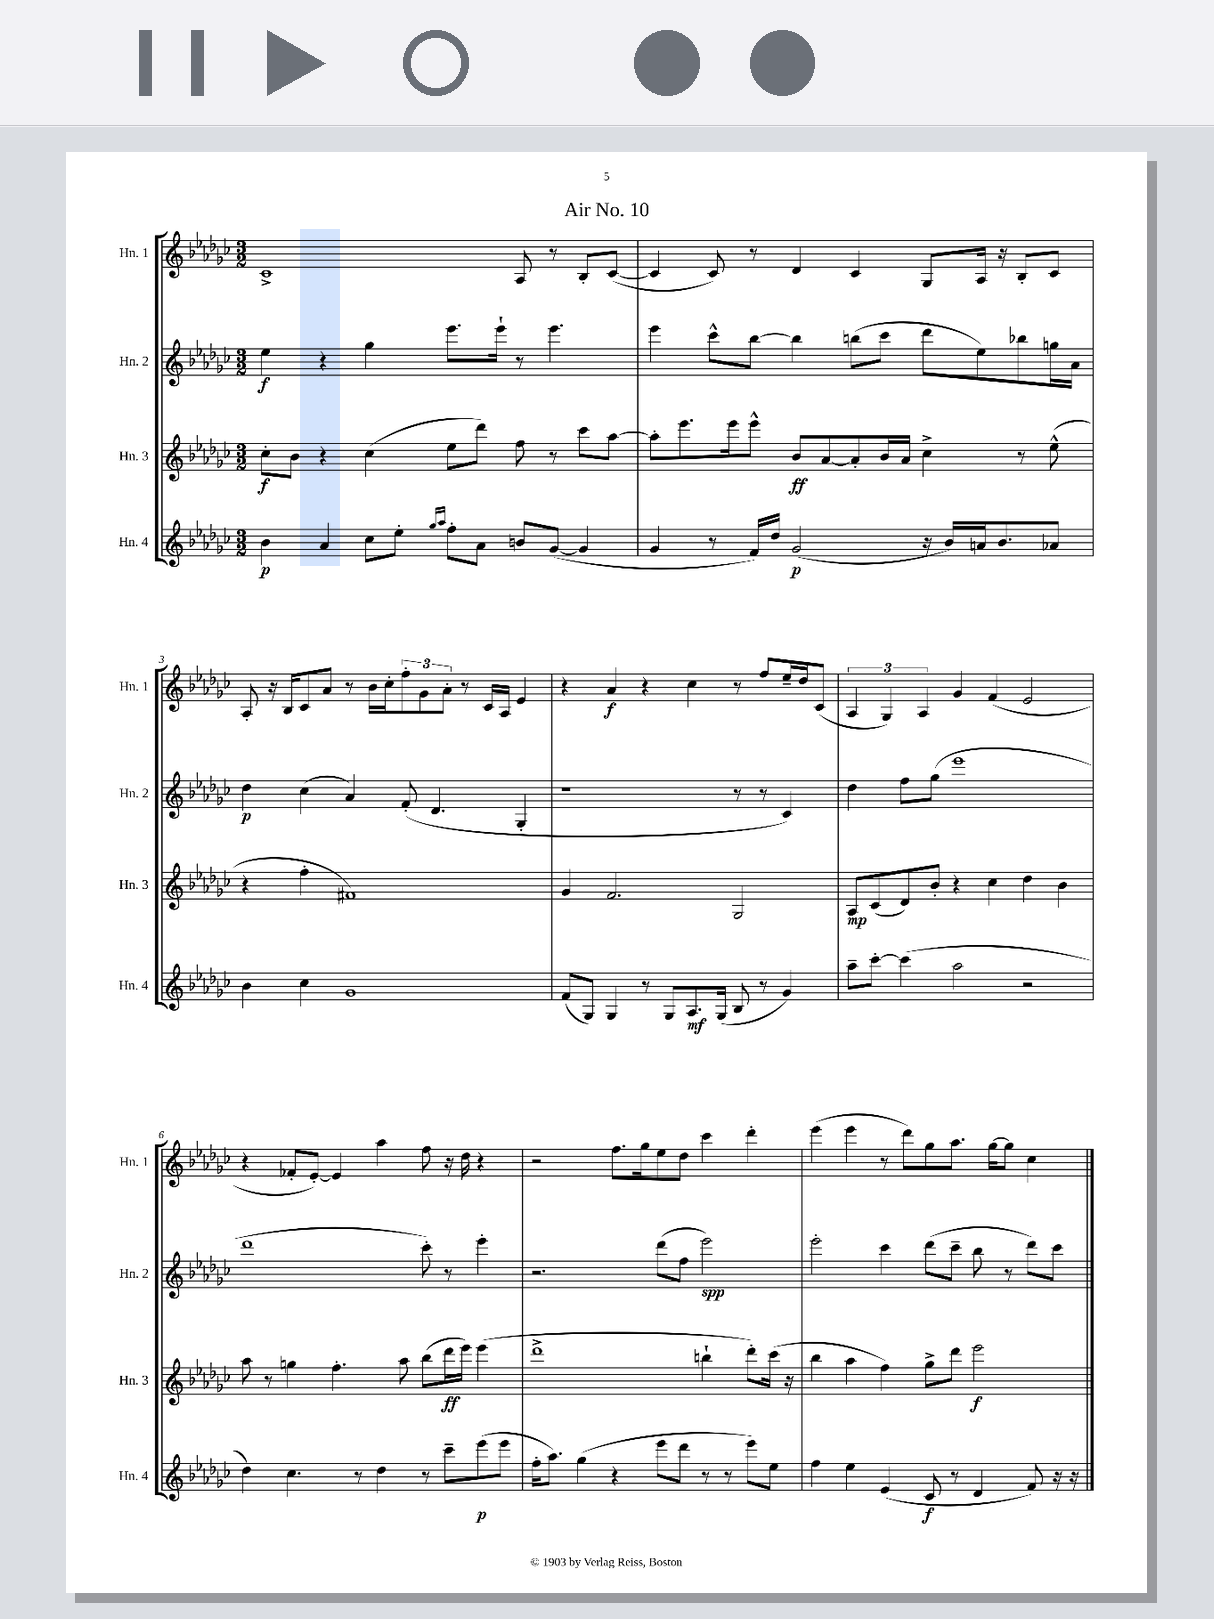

**kern	**dynam	**kern	**dynam	**kern	**dynam	**kern	**dynam
*part4	*part4	*part3	*part3	*part2	*part2	*part1	*part1
*staff4	*staff4	*staff3	*staff3	*staff2	*staff2	*staff1	*staff1
*I"Hn. 4	*	*I"Hn. 3	*	*I"Hn. 2	*	*I"Hn. 1	*
*I'Hn. 4	*	*I'Hn. 3	*	*I'Hn. 2	*	*I'Hn. 1	*
*clefG2	*	*clefG2	*	*clefG2	*	*clefG2	*
*k[b-e-a-d-g-c-]	*	*k[b-e-a-d-g-c-]	*	*k[b-e-a-d-g-c-]	*	*k[b-e-a-d-g-c-]	*
*M3/2	*	*M3/2	*	*M3/2	*	*M3/2	*
=1	=1	=1	=1	=1	=1	=1	=1
4b-\	p	8cc-'\L	f	4ee-\	f	1c-^	.
.	.	8b-\J	.	.	.	.	.
4a-/	.	4r	.	4r	.	.	.
8cc-\L	.	(4cc-\	.	4gg-\	.	.	.
8ee-'\J	.	.	.	.	.	.	.
16qqgg-/LL	.	.	.	.	.	.	.
16qqaa-/JJ	.	.	.	.	.	.	.
8ff'\L	.	8ee-\L	.	8.eee-\L	.	.	.
8a-\J	.	8ddd-\J)	.	.	.	.	.
.	.	.	.	16eee-`\Jk	.	.	.
8bn/L	.	8ff\	.	8r	.	8A-/	.
([8g-/J	.	8r	.	4.eee-\	.	8r	.
4g-/]	.	8ccc-\L	.	.	.	8B-'/L	.
.	.	[8aa-\J	.	.	.	([8c-/J	.
=2	=2	=2	=2	=2	=2	=2	=2
4g-/	.	8aa-'\L]	.	4eee-\	.	4c-/]	.
.	.	8.eee-\	.	.	.	.	.
8r	.	.	.	8ccc-^^\L	.	8c-/)	.
.	.	16eee-\k	.	.	.	.	.
16f/LL)	.	8eee-^^\J	.	[8bb-\J	.	8r	.
16dd-/JJ	.	.	.	.	.	.	.
(2g-/	p	8b-/L	ff	4bb-\]	.	4d-/	.
.	.	[8a-/	.	.	.	.	.
.	.	8a-'/]	.	(8bbn\L	.	4c-/	.
.	.	16b-/L	.	8ccc-\J	.	.	.
.	.	16a-/JJ	.	.	.	.	.
16r	.	4cc-^\	.	8ddd-\L	.	8G-/L	.
16b-/LL)	.	.	.	.	.	.	.
16an/J	.	.	.	8ee-\)	.	16A-/Jk	.
8.b-/	.	.	.	.	.	16r	.
.	.	8r	.	8bb-X\	.	8B-'/L	.
8a-X/J	.	(8ee-^^\	.	16ggn\L	.	8c-/J	.
.	.	.	.	16a-\JJ	.	.	.
!!LO:LB:g=z
=3	=3	=3	=3	=3	=3	=3	=3
4b-\	.	4r	.	4dd-\	p	8A-'/	.
.	.	.	.	.	.	16r	.
.	.	.	.	.	.	16B-/KL	.
4cc-\	.	4ff'\	.	(4cc-\	.	8c-/	.
.	.	.	.	.	.	8a-/J	.
1g-	.	1f#X)	.	4a-/)	.	8r	.
.	.	.	.	.	.	16b-\LL	.
.	.	.	.	.	.	16cc-'\J	.
.	.	.	.	(8f'/	.	12ff'\	.
.	.	.	.	.	.	12g-\	.
.	.	.	.	4.d-/	.	.	.
.	.	.	.	.	.	12a-'\J	.
.	.	.	.	.	.	8r	.
.	.	.	.	.	.	16c-/LL	.
.	.	.	.	.	.	16A-/JJ	.
.	.	.	.	4G-'/	.	4e-/	.
=4	=4	=4	=4	=4	=4	=4	=4
(8f/L	.	4g-/	.	1r	.	4r	.
8G-/J)	.	.	.	.	.	.	.
4G-/	.	2.f/	.	.	.	4a-/	f
8r	.	.	.	.	.	4r	.
8G-/L	.	.	.	.	.	.	.
8.A-/	mf	.	.	.	.	4cc-\	.
(16G-/Jk	.	.	.	.	.	.	.
8B-/	.	2G-/	.	8r	.	8r	.
8r	.	.	.	8r	.	8ff/L	.
4g-/)	.	.	.	4c-/)	.	16ee-~/L	.
.	.	.	.	.	.	16dd-/J	.
.	.	.	.	.	.	(8c-/J	.
=5	=5	=5	=5	=5	=5	=5	=5
8aa-~\L	.	8A-/L	mp	4dd-\	.	6A-/	.
[8ccc-'\J	.	(8c-/	.	.	.	.	.
.	.	.	.	.	.	6G-/)	.
(4ccc-\]	.	8d-/)	.	8ff\L	.	.	.
.	.	.	.	.	.	6A-/	.
.	.	8b-'/J	.	(8gg-\J	.	.	.
2aa-\	.	4r	.	1eee-	.	4g-/	.
.	.	4cc-\	.	.	.	(4f/	.
2r	.	4dd-\	.	.	.	2e-/	.
.	.	4b-\	.	.	.	.	.
!!LO:LB:g=z
=6	=6	=6	=6	=6	=6	=6	=6
4dd-\)	.	8aa-\	.	1ddd-	.	4r	.
.	.	8r	.	.	.	.	.
4.cc-\	.	4ggn\	.	.	.	8f-X'/L	.
.	.	.	.	.	.	[8e-'/J)	.
.	.	4.ff'\	.	.	.	4e-/]	.
8r	.	.	.	.	.	.	.
4dd-\	.	.	.	.	.	4aa-\	.
.	.	8aa-\	.	.	.	.	.
8r	.	(8bb-\L	.	8ccc-'\)	.	8ff\	.
8ccc-~\L	.	16ddd-\L	ff	8r	.	16r	.
.	.	16eee-\JJ)	.	.	.	16dd-\	.
(8eee-\	p	(4eee-\	.	4eee-'\	.	4r	.
8eee-\J	.	.	.	.	.	.	.
=7	=7	=7	=7	=7	=7	=7	=7
16ff'\KL	.	1ddd-^	.	2.r	.	2r	.
8.aa-\J)	.	.	.	.	.	.	.
(4gg-\	.	.	.	.	.	.	.
4r	.	.	.	.	.	8.ff\L	.
.	.	.	.	.	.	16gg-\k	.
8eee-\L	.	.	.	(8ddd-\L	.	8ee-\	.
8ddd-\J	.	.	.	8ff\J	.	8dd-\J	.
8r	.	4bbn`\	.	2eee-\)	spp	4ccc-\	.
8r	.	.	.	.	.	.	.
8eee-\L)	.	8ddd-'\L)	.	.	.	4ddd-'\	.
8ee-\J	.	(16ccc-\Jk	.	.	.	.	.
.	.	16r	.	.	.	.	.
=8	=8	=8	=8	=8	=8	=8	=8
4ff\	.	4bb-\	.	2eee-'\	.	(4eee-\	.
4ee-\	.	4aa-\	.	.	.	4eee-\	.
(4e-/	.	4ff\)	.	4ccc-\	.	8r	.
.	.	.	.	.	.	8ddd-\L)	.
8c-/	f	8gg-^\L	.	(8ddd-\L	.	8gg-\	.
8r	.	8ddd-\J	.	8ccc-~\J	.	8.aa-\J	.
4d-/	.	2eee-\	f	8bb-\	.	.	.
.	.	.	.	.	.	[16gg-\KL	.
.	.	.	.	8r	.	8gg-\J]	.
8f/)	.	.	.	8ddd-\L)	.	4cc-\	.
16r	.	.	.	8ccc-\J	.	.	.
16r	.	.	.	.	.	.	.
==	==	==	==	==	==	==	==
*-	*-	*-	*-	*-	*-	*-	*-
